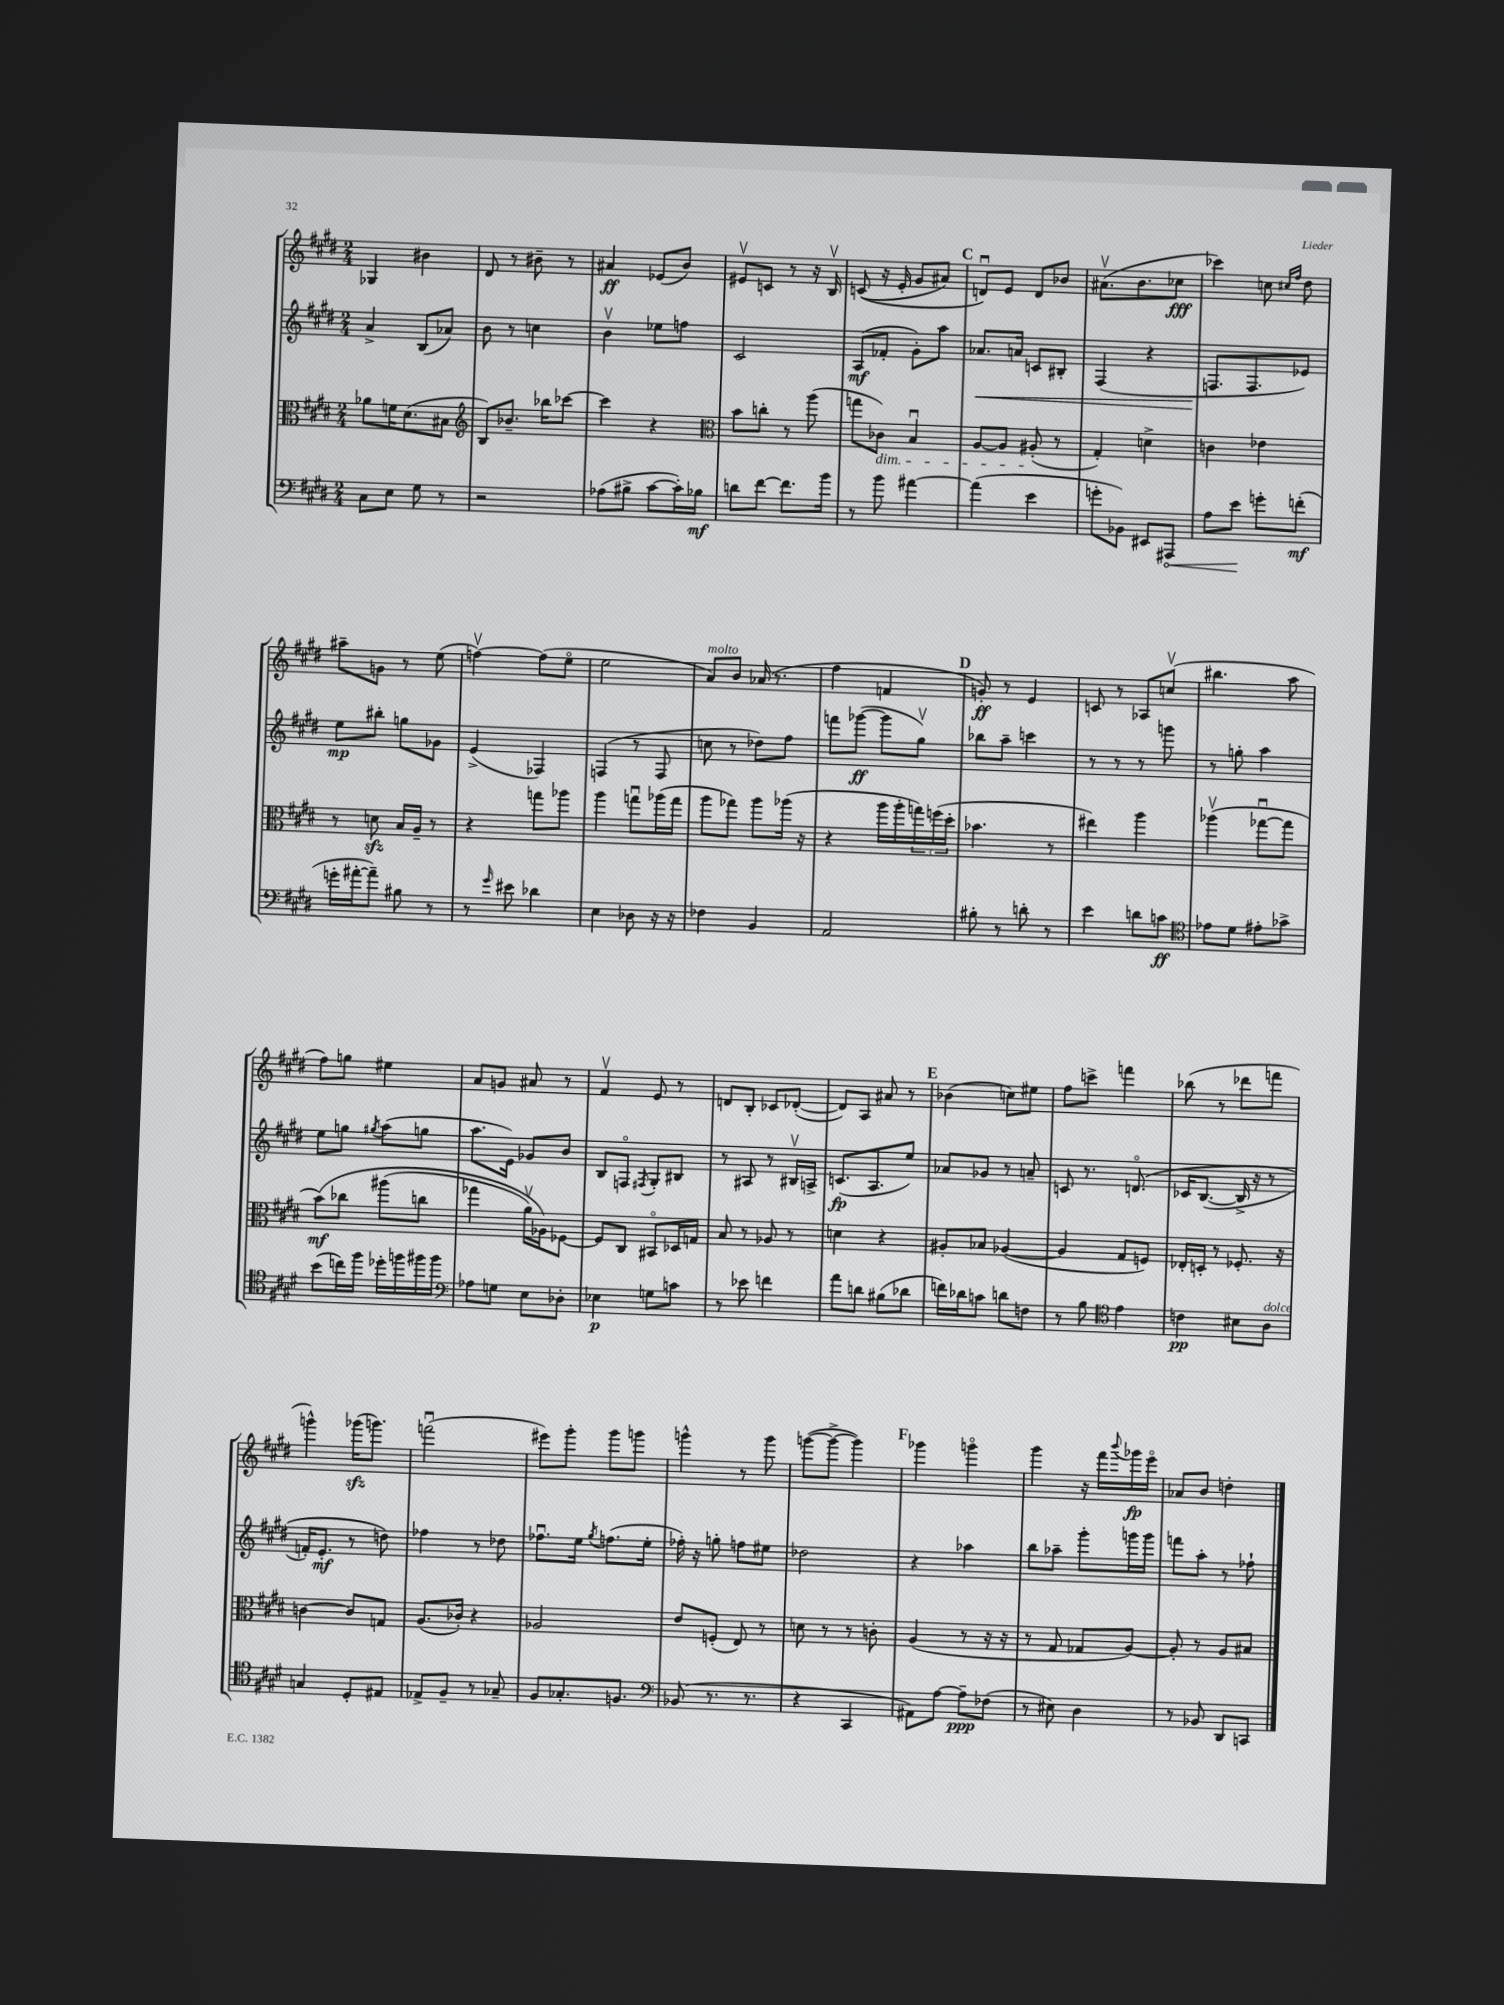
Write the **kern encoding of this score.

**kern	**dynam	**kern	**dynam	**kern	**dynam	**kern	**dynam
*part4	*part4	*part3	*part3	*part2	*part2	*part1	*part1
*staff4	*staff4	*staff3	*staff3	*staff2	*staff2	*staff1	*staff1
*clefF4	*	*clefC3	*	*clefG2	*	*clefG2	*
*k[f#c#g#d#]	*	*k[f#c#g#d#]	*	*k[f#c#g#d#]	*	*k[f#c#g#d#]	*
*M2/4	*	*M2/4	*	*M2/4	*	*M2/4	*
=90	=90	=90	=90	=90	=90	=90	=90
8C#\L	.	8a-X\L	.	4a^/	.	4G-X/	.
8E\J	.	16fn\K	.	.	.	.	.
.	.	(8.d#\	.	.	.	.	.
8G#\	.	.	.	(8B/L	.	4b#X\	.
8r	.	8B#X\J	.	8a-X/J)	.	.	.
=91	=91	=91	=91	=91	=91	=91	=91
*	*	*clefG2	*	*	*	*	*
2r	.	8B/L)	.	8b\	.	8d#/	.
.	.	8.b-X~/J	.	8r	.	8r	.
.	.	.	.	4ccn\	.	8b#X~\	.
.	.	16bb-X\KL	.	.	.	.	.
.	.	[8ccc-X\J	.	.	.	8r	.
=92	=92	=92	=92	=92	=92	=92	=92
(8A-X\L	.	4ccc-\]	.	4bv\	.	4a#X/	ff
8B#X^\J	.	.	.	.	.	.	.
[8c#\L	.	4r	.	8ee-X\L	.	(8e-X/L	.
16c#'\L])	.	.	.	8ffn\J	.	8b/J)	.
16B-X\JJ	mf	.	.	.	.	.	.
=93	=93	=93	=93	=93	=93	=93	=93
*	*	*clefC3	*	*	*	*	*
8dn\L	.	8b\L	.	2c#/	.	8e#Xv/L	.
[8f#\J	.	8ccn'\J	.	.	.	8cn/J	.
8.f#\L]	.	8r	.	.	.	8r	.
.	.	(8aa\	.	.	.	16r	.
16b\Jk	.	.	.	.	.	16Bv/	.
=94	=94	=94	=94	=94	=94	=94	=94
8r	.	8ggn\L	.	(8A/L	mf	((8cn/	.
!	!	!LO:TX:b:i:t=dim.	!	!	!	!	!
8b\	.	8c-X\J)	.	8f-X'/J	.	16r	.
.	.	.	.	.	.	16e'/	.
[4a#X\	.	4Bu/	.	8g#'\L)	.	8g#/L	.
.	.	.	.	8aa\J	.	8a#X/J)	.
!!LO:REH:place=s1:t=C
=95	=95	=95	=95	=95	=95	=95	=95
!	!	!	!	!	!LO:HP:b	!	!
(4a#\]	.	[8A/L	.	8.a-X/L	<	8dnu/L)	.
.	.	8A/J]	.	.	.	8e/J	.
.	.	.	.	16an/Jk	.	.	.
4e\	.	(8A#X'/	.	8cn/L	.	8d/L	.
.	.	8r	.	8B#X'/J	.	8b-X/J	.
=96	=96	=96	=96	=96	=96	=96	=96
8gn'\L	.	4G#'/)	.	(4F#/	.	(8.a#Xv\L	.
8BB-X\J)	.	.	.	.	.	.	.
.	.	.	.	.	.	8.b\	.
8EE#X/L	.	4dn^\	.	4r	.	.	.
!	!LO:HP:b	!	!	!	!	!	!
8AAA#X/J	<	.	.	.	.	8cc-X\J	fff
=97	=97	=97	=97	=97	=97	=97	=97
8A\L	.	4cn\	.	8.Fn/L	.	4ccc-X\)	.
8e\J	.	.	.	.	.	.	.
.	.	.	.	8.F/	[	.	.
8gn'\L	[	4e-X\	.	.	.	8ccn\	.
.	.	.	.	.	.	16qqcc#X/LL	.
.	.	.	.	.	.	16qqff#/JJ	.
(8fn'\J	mf	.	.	8e-X/J)	.	8dd#\	.
!!LO:LB:g=z
=98	=98	=98	=98	=98	=98	=98	=98
16gn'\LL	.	8r	.	8ee\L	mp	8aa#X~\L	.
[16a#X'\J	.	.	.	.	.	.	.
8a#~\J])	.	8dnzz\	.	8bb#X'\J	.	8gn\J	.
8B#X\	.	16B/LL	.	8ggn\L	.	8r	.
.	.	16A~/JJ	.	.	.	.	.
8r	.	8r	.	8g-X\J	.	(8ee\	.
=99	=99	=99	=99	=99	=99	=99	=99
8r	.	4r	.	(4e^/	.	[4ffnv\)	.
16qqg#/	.	.	.	.	.	.	.
8e#X\	.	.	.	.	.	.	.
4d-X\	.	8ggn\L	.	4F-X/)	.	(8ff\L]	.
.	.	8aa-X\J	.	.	.	8ee\J	.
=100	=100	=100	=100	=100	=100	=100	=100
4E\	.	4aa\	.	(4Fn/	.	2ee\	.
8D-X\	.	8ggnu\L	.	8r	.	.	.
16r	.	(16aa-X\L	.	8F/	.	.	.
16r	.	16gg\JJ	.	.	.	.	.
=101	=101	=101	=101	=101	=101	=101	=101
!	!	!	!	!	!	!LO:TX:a:i:t=molto	!
4F-X\	.	8aa\L	.	8ccn\	.	8a/L)	.
.	.	8gg-X\J)	.	8r	.	8b/J	.
4BB/	.	8aa\L	.	8dd-X\L)	.	(16a-X/	.
.	.	.	.	.	.	8.r	.
.	.	(16aa-X\Jk	.	8ff#\J	.	.	.
.	.	16r	.	.	.	.	.
=102	=102	=102	=102	=102	=102	=102	=102
2AA/	.	4r	.	8fffn\L	.	4ff#\	.
.	.	.	.	([8ggg-X\J	ff	.	.
.	.	16aa\LL	.	8ggg-\L]	.	4fn/	.
.	.	16aa'\	.	.	.	.	.
.	.	24ggn\)	.	8gg#v\J)	.	.	.
.	.	(24ffn\	.	.	.	.	.
.	.	24dd#'\JJ	.	.	.	.	.
!!LO:REH:place=s1:t=D
=103	=103	=103	=103	=103	=103	=103	=103
8B#X'\	.	4.b-X\	.	8bb-X\L	.	8gn'/)	ff
8r	.	.	.	8aa~\J	.	8r	.
8dn'\	.	.	.	4cccn\	.	4e/	.
8r	.	8r	.	.	.	.	.
=104	=104	=104	=104	=104	=104	=104	=104
4e\	.	4ee#X\)	.	8r	.	8cn/	.
.	.	.	.	8r	.	8r	.
8dn\L	.	4aa\	.	8r	.	8A-X/L	.
8cn\J	ff	.	.	8gggn\	.	(8ccnv/J	.
=105	=105	=105	=105	=105	=105	=105	=105
*clefC4	*	*	*	*	*	*	*
8e-X\L	.	(4aa-Xv\	.	8r	.	4.bb#X\	.
8d#\J	.	.	.	8ggn'\	.	.	.
8e#X'\L	.	[8gg-Xu\L	.	4aa\	.	.	.
8g-X^\J	.	8gg-\J]	.	.	.	8aa\	.
!!LO:LB:g=z
=106	=106	=106	=106	=106	=106	=106	=106
(8b\L	.	(8b\L)	mf	8ee\L	.	8ff#\L)	.
16ccn\L)	.	8cc-X\J	.	8ggn\J	.	8ggn\J	.
16ff#\JJ	.	.	.	.	.	.	.
.	.	.	.	8qgg#X/	.	.	.
16dd-X'\LL	.	(8aa#X\L	.	(8aa\L	.	4ee#X\	.
16ffn\	.	.	.	.	.	.	.
16ff#X\	.	8ccn\J	.	8ggn\J	.	.	.
16ff#\JJ	.	.	.	.	.	.	.
=107	=107	=107	=107	=107	=107	=107	=107
*clefF4	*	*	*	*	*	*	*
8A-X\L	.	4gg-X\	.	8.aa\L	.	8a/L	.
8Gn\J	.	.	.	.	.	8gn/J	.
.	.	.	.	16e\Jk)	.	.	.
8E\L	.	16av\LL)	.	8g-X/L	.	8a#X/	.
.	.	16A-X\J)	.	.	.	.	.
8D-X'\J	.	[8F-X\J	.	8b/J	.	8r	.
=108	=108	=108	=108	=108	=108	=108	=108
4E-X\	p	8F-/L]	.	8B/L	.	4f#v/	.
.	.	8C#/J	.	8Fn/J	.	.	.
.	.	.	.	8qF#X/	.	.	.
8Gn\L	.	8BB#X/L	.	8G#'/L	.	8e/	.
8cn\J	.	16D-X/L	.	8B#X/J	.	8r	.
.	.	16Gn/JJ	.	.	.	.	.
=109	=109	=109	=109	=109	=109	=109	=109
8r	.	8B/	.	8r	.	8dn/L	.
8e-X\	.	8r	.	8A#X/	.	8B'/J	.
4fn\	.	8A-X/	.	8r	.	8c-X/L	.
.	.	8r	.	16B#Xv/LL	.	([8d-X'/J	.
.	.	.	.	16An^/JJ	.	.	.
=110	=110	=110	=110	=110	=110	=110	=110
8a\L	.	4dn\	.	(8.cn/L	fp	8d-/L])	.
8dn\J	.	.	.	.	.	8A/J	.
.	.	.	.	8.A/	.	.	.
(8B#X\L	.	4r	.	.	.	8a#X/	.
8d-X\J	.	.	.	8ee/J)	.	8r	.
!!LO:REH:place=s1:t=E
=111	=111	=111	=111	=111	=111	=111	=111
16fn\LL)	.	8A#X'/L	.	8a-X/L	.	(4b-X\	.
16d-X\J	.	.	.	.	.	.	.
8cn\J	.	8B-X/J	.	8g-X/J	.	.	.
8dn\L	.	([4A-X/	.	8r	.	8ccn\L)	.
8Fn\J	.	.	.	8an~/	.	8ee#X\J	.
=112	=112	=112	=112	=112	=112	=112	=112
8r	.	4A-/]	.	8cn/	.	8ff#\L	.
8B\	.	.	.	8.r	.	8cccn^\J	.
*clefC4	*	*	*	*	*	*	*
4e\	.	8G#/L	.	.	.	4fffn\	.
.	.	.	.	(8.dn/	.	.	.
.	.	8Fn/J)	.	.	.	.	.
=113	=113	=113	=113	=113	=113	=113	=113
4cn\	pp	16E-X'/LL	.	16c-X/KL	.	(8bb-X\	.
.	.	16Dn'/JJ	.	([8.B/J	.	.	.
.	.	8r	.	.	.	8r	.
8B#X\L	.	8.F-X'/	.	16B^/]	.	8ddd-X\L	.
.	.	.	.	16r	.	.	.
!LO:TX:a:i:t=dolce	!	!	!	!	!	!	!
8A\J	.	.	.	8r	.	8fffn\J	.
.	.	16r	.	.	.	.	.
!!LO:LB:g=z
=114	=114	=114	=114	=114	=114	=114	=114
4Gn/	.	[4cn\	.	16fn'/KL)	.	4gggn^^\)	.
.	.	.	.	8.e'/J	mf	.	.
8D#'/L	.	8c/L]	.	8r	.	(16ggg-Xzz\KL	.
.	.	.	.	.	.	8.gggn\J)	.
8E#X/J	.	8Gn/J	.	8ddn\)	.	.	.
=115	=115	=115	=115	=115	=115	=115	=115
8E-X^/L	.	(8.A/L	.	4ff-X\	.	(2fffnu\	.
8F#~/J	.	.	.	.	.	.	.
.	.	16c-X'/Jk)	.	.	.	.	.
8r	.	4r	.	8r	.	.	.
8G-X~/	.	.	.	8dd-X\	.	.	.
=116	=116	=116	=116	=116	=116	=116	=116
8F#/L	.	2A-X/	.	8.ff-Xu\L	.	8eee#X\L)	.
8.G-X'/	.	.	.	.	.	8ggg#'\J	.
.	.	.	.	16ee\Jk	.	.	.
.	.	.	.	8qgg#/	.	.	.
.	.	.	.	(8.ffn\L	.	8ggg#\L	.
8.Fn/J	.	.	.	.	.	.	.
.	.	.	.	.	.	8gggn\J	.
.	.	.	.	16ee'\Jk	.	.	.
=117	=117	=117	=117	=117	=117	=117	=117
*clefF4	*	*	*	*	*	*	*
(8BB-X/	.	8e/L	.	16ff-X'\)	.	4gggn^^\	.
.	.	.	.	16r	.	.	.
8.r	.	(8Fn'/J	.	8ggn'\	.	.	.
.	.	8E/)	.	8ffn\L	.	8r	.
8.r	.	.	.	.	.	.	.
.	.	8r	.	8ee#X\J	.	8ggg\	.
=118	=118	=118	=118	=118	=118	=118	=118
4r	.	8dn\	.	2dd-X\	.	([8gggn\L	.
.	.	8r	.	.	.	8ggg^\J_	.
4CC#/	.	8r	.	.	.	4ggg\])	.
.	.	8cn'\	.	.	.	.	.
!!LO:REH:place=s1:t=F
=119	=119	=119	=119	=119	=119	=119	=119
8AA#X\L)	.	(4A/	.	4r	.	4ggg-X\	.
[8A\J	.	.	.	.	.	.	.
8A~\L]	ppp	8r	.	4aa-X\	.	4gggn\	.
(8F-X\J	.	16r	.	.	.	.	.
.	.	16r	.	.	.	.	.
=120	=120	=120	=120	=120	=120	=120	=120
8r	.	8r	.	8bb\L	.	4ggg#\	.
8E#X\)	.	8G#/	.	8aa-X~\J	.	.	.
4D#\	.	8G-X/L	.	8ggg#'\L	.	16r	.
.	.	.	.	.	.	16fff#\LL	.
.	.	.	.	.	.	8qqbbb/	.
.	.	[8A/J)	.	16gggn\L	.	16ggg-X\	fp
.	.	.	.	16ggg\JJ	.	16eee\JJ	.
=121	=121	=121	=121	=121	=121	=121	=121
8r	.	8A'/]	.	8fffn\L	.	8a-X/L	.
8BB-X/	.	8r	.	8aa'\J	.	8b/J	.
8DD#/L	.	8A/L	.	8r	.	4ddn'\	.
8CCn/J	.	8B#X/J	.	8ff-X`\	.	.	.
==	==	==	==	==	==	==	==
*-	*-	*-	*-	*-	*-	*-	*-
